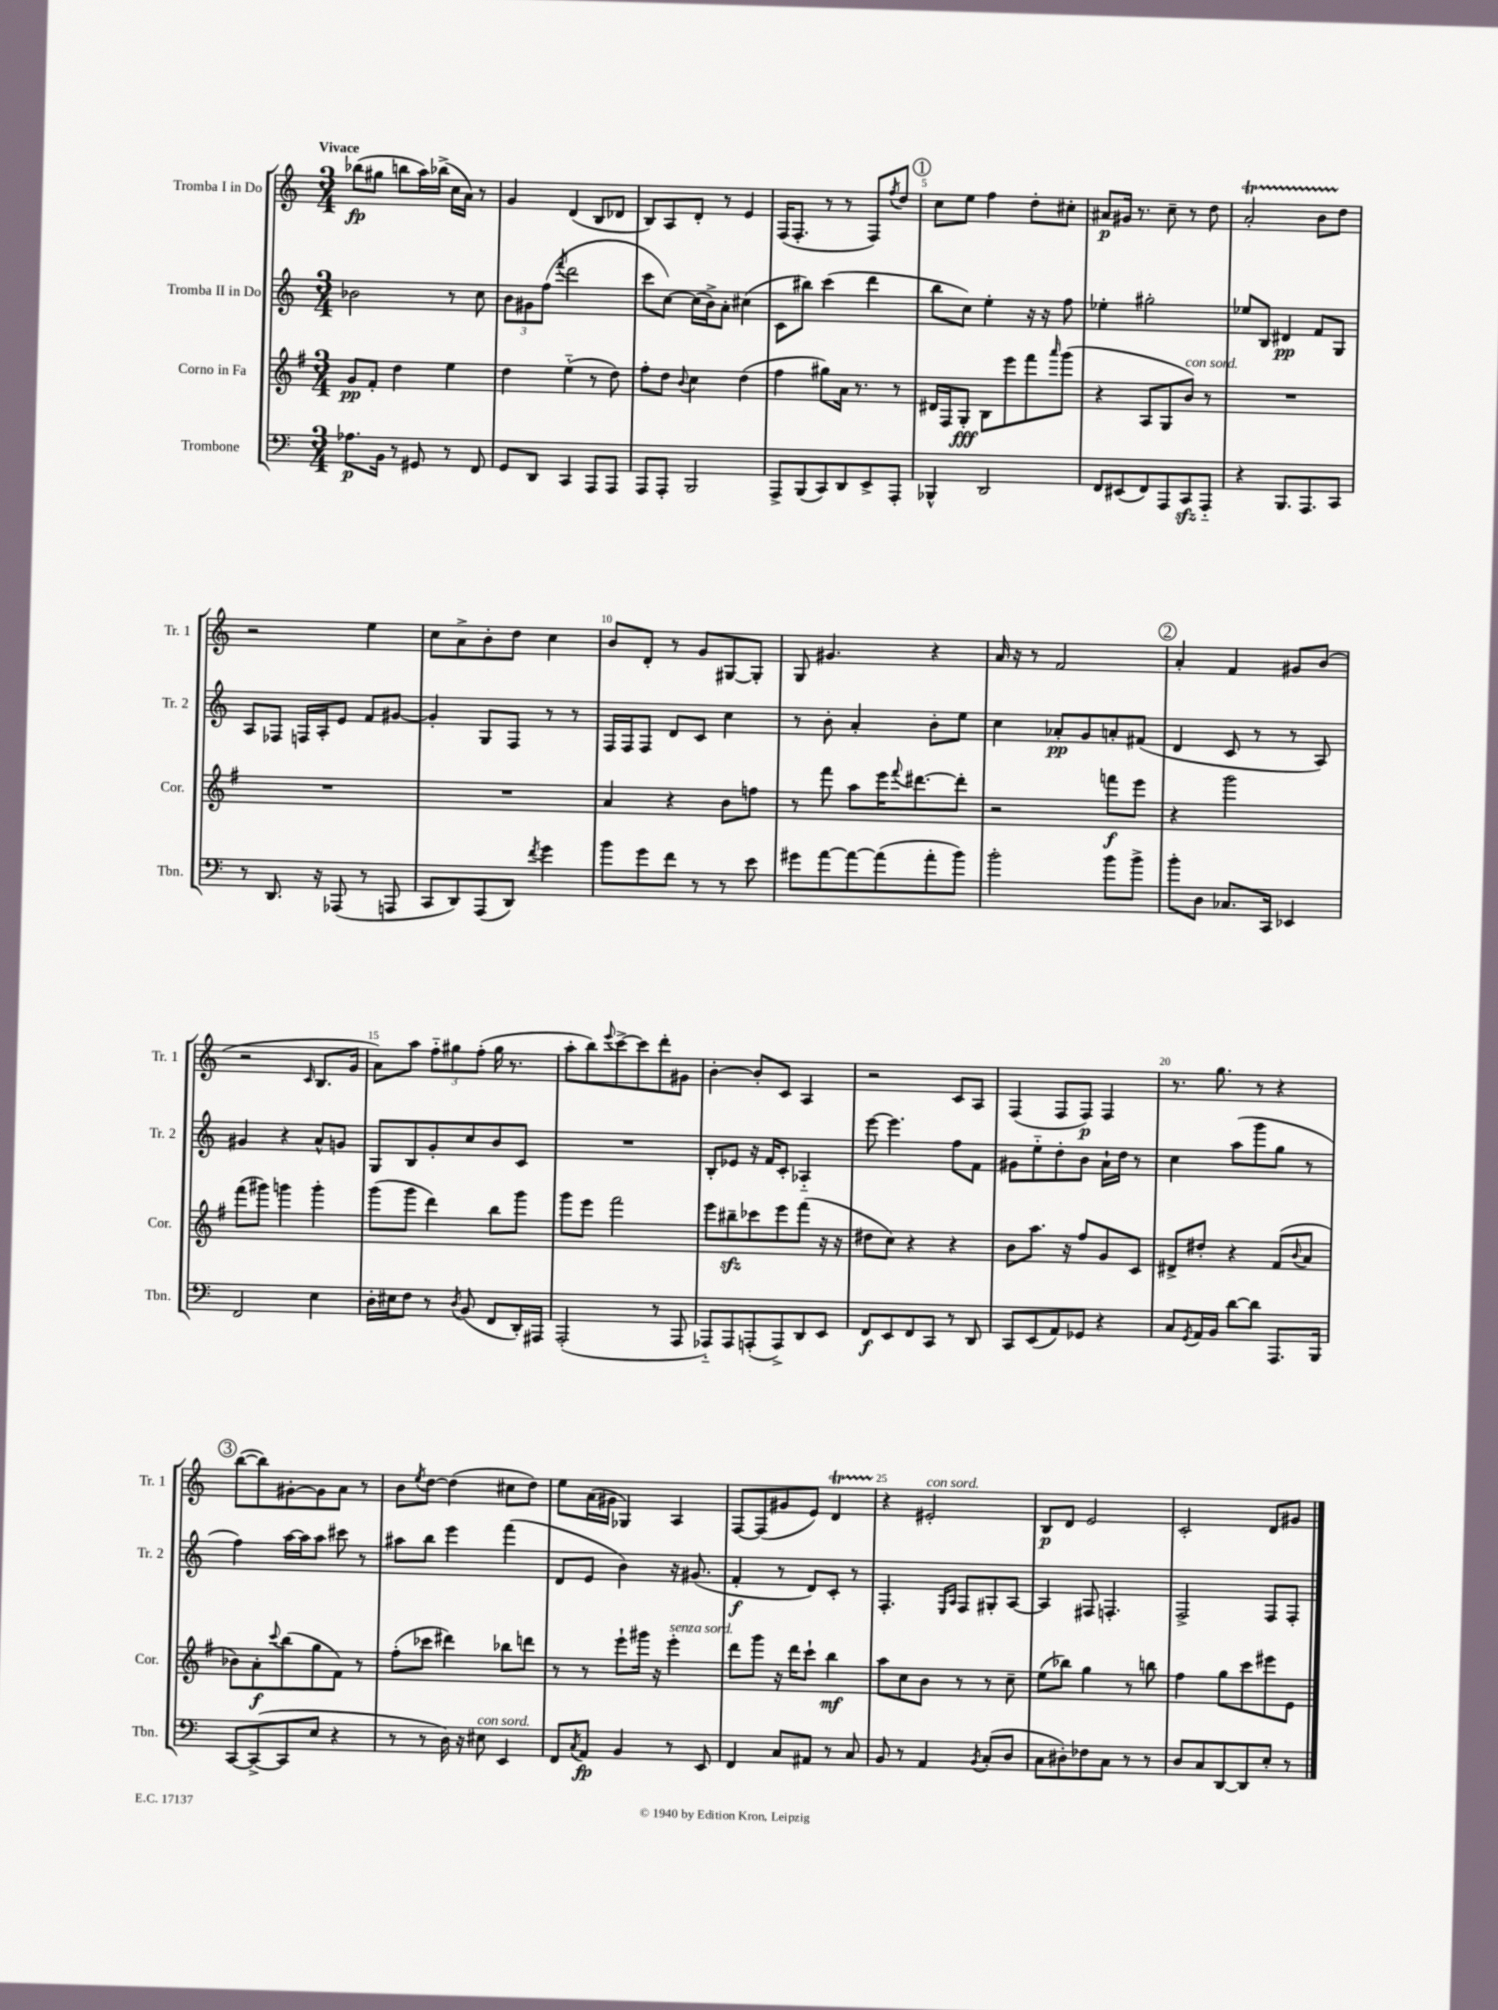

**kern	**kern	**kern	**kern
*staff4	*staff3	*staff2	*staff1
*clefF4	*clefG2	*clefG2	*clefG2
*k[]	*k[f#]	*k[]	*k[]
*M3/4	*M3/4	*M3/4	*M3/4
8.A-	8g	2b-	(8bb-
.	8f#'	.	8gg#
16BB	.	.	.
8r	4dd	.	8bb
8GG#	.	.	16aa)
.	.	.	(16bb-^
8r	4ee	8r	16cc
.	.	.	16a)
8FF	.	8cc	8r
=	=	=	=
8GG	4dd	12b	4g
.	.	12g#	.
8DD	.	.	.
.	.	(12ff	.
.	.	8qfff	.
4CC	(4ee'~	2ddd	(4d
8AAA	8r	.	8B
8AAA	8dd)	.	8d-
=	=	=	=
8AAA	8ff#'	8ccc	8B)
8AAA'	8dd	[8cc)	8A
.	8qqb	.	.
2BBB	4cc	(16cc]	8d'
.	.	16b^)	.
.	.	8a'	8r
.	(4dd	(4cc#	4e
=	=	=	=
8AAA^	4ff#	8c	(16F
.	.	.	8.F'
(8BBB	.	8bb#)	.
8CC)	8gg#)	(4ccc	8r
8DD	16a	.	8r
.	8.r	.	.
8EE^	.	4ddd	8F)
.	.	.	8qff
8AAA'	8r	.	8dd
=	=	=	=
4BBB-^^	16d#	8bb	8cc
.	16F#	.	.
.	8G'	8cc)	8ee
2DD	8B	4ee'	4ff
.	8eee	.	.
.	8fff#	16r	8dd'
.	.	16r	.
.	16qqaaa	.	.
.	(8ggg	8ff	8cc#'
=	=	=	=
8FF	4r	4ee-'	8a#
(8EE#	.	.	16g#
.	.	.	8.r
8FF)	8A	2gg#'	.
8AAA	8G	.	8cc~
8CC	8b)	.	8r
8AAA'~	8r	.	8dd
=	=	=	=
4r	2.r	8ee-	2a'
.	.	8B	.
8.BBB	.	4d#	.
8.AAA	.	.	.
.	.	8f	8b
8CC	.	8G	8dd
=	=	=	=
8r	2.r	8A	2r
8.DD	.	8F-	.
.	.	16F	.
16r	.	16A'	.
(8AAA-	.	8e	.
8r	.	8f	4ee
8AAA	.	[8g#	.
=	=	=	=
8CC	2.r	4g#']	8cc
8DD)	.	.	8a^
(8AAA	.	8G	8b'
8DD)	.	8F	8dd
8qf	.	.	.
4g	.	8r	4cc
.	.	8r	.
=	=	=	=
8b	4a	16F	8b
.	.	16F	.
8g	.	8F	8d'
8f	4r	8d	8r
8r	.	8c	8g
8r	8b	4cc	[8G#
8e	8ff	.	8G#']
=	=	=	=
8g#	8r	8r	8G
[8a	8fff#	8b'	4.g#
8a_	8aa	4a'	.
(8a]	16eee	.	.
.	8qqfff#	.	.
.	[8.ddd#	.	.
8a'	.	8b'	4r
8b)	8ddd#']	8ee	.
=	=	=	=
2b'	2r	4cc	16a
.	.	.	16r
.	.	.	8r
.	.	8a-'	2f
.	.	8g	.
8b	8fff	8a'	.
8b^	8eee	(8f#	.
=	=	=	=
8b'	4r	4d	4a'
8D	.	.	.
8.C-	2ggg	8c	4f
.	.	8r	.
16CC	.	.	.
4EE-	.	8r	8g#
.	.	8A)	(8b
=	=	=	=
2FF	(8fff#	4g#	2r
.	8ggg#)	.	.
.	4ggg	4r	.
.	.	.	16qqc
4E	4ggg'	8a^^	8.B
.	.	8g	.
.	.	.	16g
=	=	=	=
16D'	(8ggg	8G	8a)
16E#	.	.	.
8F	8ggg	8B	8aa
8r	4ddd)	8g'	12ff'~
.	.	.	12gg#
8qD	.	.	.
(8BB	.	8cc	.
.	.	.	(12ff'
8FF	8bb	8b	16gg#
.	.	.	8.r
16DD')	8ggg	8c	.
16AAA#	.	.	.
=	=	=	=
(2AAA'	8ggg	2.r	8aa'
.	8eee	.	8bb)
.	.	.	8qqeee
.	2fff#	.	[8ccc^
.	.	.	8ccc]
8r	.	.	8ddd'
8AAA	.	.	8g#
=	=	=	=
8AAA-'~)	8eee	8B'	[4b'
8AAA-	8bb#~	8e-	.
(8AAA'	8ccc-	16r	8b']
.	.	16f	.
8AAA^)	8eee	8c'	8c
8DD	(8fff#	4A-'~	4A
8EE	16r	.	.
.	16r	.	.
=	=	=	=
8FF	8dd#	[8eee	2r
8EE	8cc)	4.eee]	.
8FF	4r	.	.
8CC	.	.	.
8r	4r	8ff	8c
8DD	.	8f	8A
=	=	=	=
8CC	8b	8g#	(4F
(8EE	8.aa	8ee'~	.
8AA)	.	8dd'	8F
.	16r	.	.
8GG-	8ff#	8b	8F)
4r	8g	16a`	4F
.	.	16dd	.
.	8c	8r	.
=	=	=	=
8C	8d#^	4cc	8.r
8qGG	.	.	.
16AA	8dd#'	.	.
16BB	.	.	8.gg
[8d	4r	(8aa	.
8d]	.	8ggg	8r
8.AAA	(8f#	8gg	4r
.	8qqb	.	.
.	8a	8r	.
16BBB	.	.	.
=	=	=	=
[8CC	8b-)	4ff)	([8bb
(8CC^_	8a'	.	8bb])
.	8qqccc	.	.
8CC]	(8bb	[16aa	[8g#'
.	.	16aa]	.
8E	8gg	8aa	8g#]
4r	8f#)	8ccc#	8a
.	8r	8r	8r
=	=	=	=
8r	(8ff#'	8aa#	8b
.	.	.	8qee
8r	8ccc-	8bb	[8dd
16D)	4ddd#)	4eee	(4dd]
16r	.	.	.
8E#	.	.	.
4EE	8bb-	(4fff	8cc#
.	8ddd	.	8dd)
=	=	=	=
8FF	8r	8d	8ee
8qC	.	.	.
8AA	8r	8e	(16a
.	.	.	16g#
4BB	8eee`	4b)	4G-)
.	16ggg#	.	.
.	16r	.	.
8r	4eee'	16r	4A
.	.	(8.g#	.
8EE	.	.	.
=	=	=	=
4FF	8ddd	4f'	[8F
.	8ggg	.	(8F]
8C	16r	8r	8g#
.	16ddd	.	.
8AA#	8ccc`	8d)	8e)
8r	4bb	8c'	4d
8C	.	8r	.
=	=	=	=
8BB	8aa	4.F'	4r
8r	8cc	.	.
4AA	8b	.	2e#'
.	.	16qqE	.
.	.	16qqA	.
.	8r	8F	.
8qBB	.	.	.
(8C'	8r	8G#'	.
8D	8cc~	[8A	.
=	=	=	=
8C	(8ee	4A]	8B
8D#')	8bb-)	.	8d
8F-	4gg	8F#	2e
8C	.	4.F'	.
8r	8r	.	.
8r	8bb	.	.
=	=	=	=
8D	4ff#	2F^	2c'
8C	.	.	.
[8DD	8gg	.	.
8DD]	8ccc	.	.
8E'	8eee#	8F	8d
8r	8e	8F'	8g#
==	==	==	==
*-	*-	*-	*-
